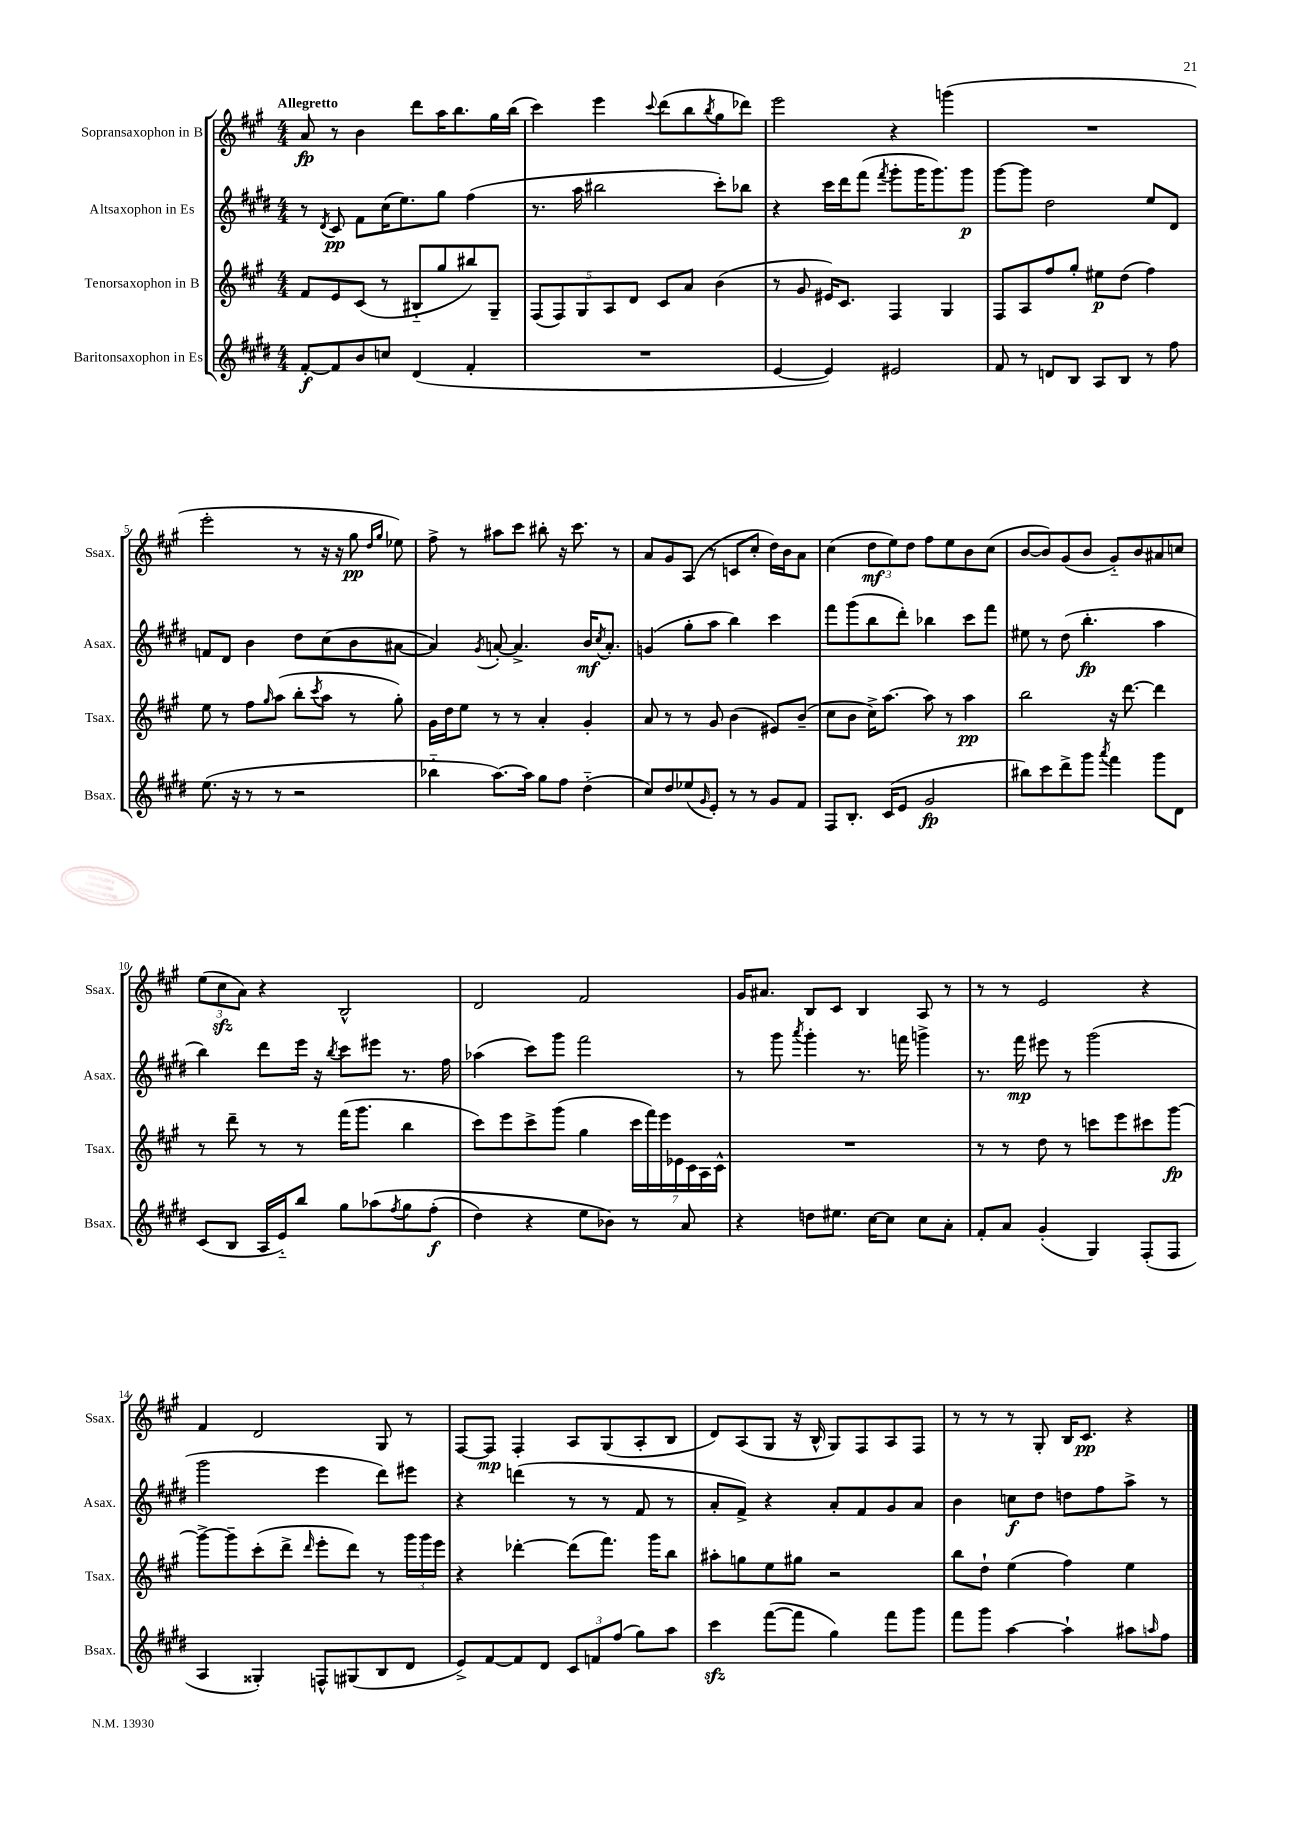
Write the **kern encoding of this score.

**kern	**kern	**kern	**kern
*staff4	*staff3	*staff2	*staff1
*clefG2	*clefG2	*clefG2	*clefG2
*k[f#c#g#d#]	*k[f#c#g#]	*k[f#c#g#d#]	*k[f#c#g#]
*M4/4	*M4/4	*M4/4	*M4/4
[8f#'	8f#	8r	8a
.	.	8qd#	.
8f#]	8e	8c#	8r
8b	(8c#	8f#	4b
8cc	8r	(16cc#	.
.	.	8.ee)	.
(4d#	8B#'~	.	8ddd
.	8gg#	8gg#	16aa
.	.	.	8.bb
4f#'	8bb#)	(4ff#	.
.	8G#~	.	16gg#
.	.	.	(16bb
=	=	=	=
1r	(10F#	8.r	4ccc#)
.	10F#)	.	.
.	.	16aa	.
.	10G#	.	.
.	.	2bb#	4eee
.	10A	.	.
.	10d	.	.
.	.	.	8qqccc#
.	8c#	.	(8ddd
.	8a	.	8bb
.	.	.	8qbb
.	(4b	8ccc#')	8gg#
.	.	8bb-	8ddd-)
=	=	=	=
[4e	8r	4r	2eee
.	8g#	.	.
4e])	16e#)	16ccc#	.
.	8.c#	16ddd#	.
.	.	(8fff#	.
.	.	8qfff#	.
2e#	4F#	8ggg#'	4r
.	.	16ggg#	.
.	.	8.ggg#)	.
.	4G#	.	(4ggg
.	.	8ggg#	.
=	=	=	=
8f#	8F#	[8ggg#	1r
8r	8A	8ggg#]	.
8d	8ff#	2dd#	.
8B	8gg#'	.	.
8A	8ee#	.	.
8B	(8dd	.	.
8r	4ff#)	8ee	.
8ff#	.	8d#	.
=	=	=	=
(8.ee	8ee	8f	2eee'
.	8r	8d#	.
16r	.	.	.
8r	8ff#	4b	.
.	16qqgg#	.	.
8r	(8aa	.	.
2r	8bb'	8dd#	8r
.	8qccc#	.	.
.	8aa	(8cc#	16r
.	.	.	16r
.	8r	8b	8gg#
.	.	.	16qqdd
.	.	.	16qqgg#
.	8gg#')	[8a#	8ee-)
=	=	=	=
4bb-'~	16g#	4a#])	8ff#^
.	16dd	.	.
.	8ee	.	8r
.	.	8qg#	.
[8.aa)	8r	[8a'	8aa#
.	8r	4.a^]	8ccc#
16aa]	.	.	.
8gg#	4a'	.	8bb#'
8ff#	.	.	16r
.	.	.	8.ccc#
(4dd#'~	4g#'	16b	.
.	.	8qcc#	.
.	.	8.a'	.
.	.	.	8r
=	=	=	=
8cc#)	8a	(4g	8a
8dd#	8r	.	8g#
(8ee-	8r	8gg#'	(8A
16qqg#	.	.	.
8e')	8g#	8aa	8r
8r	(4b	4bb)	8c
8r	.	.	8cc#'
8g#	8e#)	4ccc#	16dd)
.	.	.	16b
8f#	(8b~	.	8a
=	=	=	=
8F#	8cc#	8fff#	(4cc#
8.B'	8b	(8ggg#	.
.	16cc#^)	8bb	12dd
(16c#	[8.aa	.	.
.	.	.	12ee)
8e	.	8ddd#')	.
.	.	.	12dd
2g#	8aa]	4bb-	8ff#
.	8r	.	8ee
.	4aa	8ccc#	8b
.	.	8fff#	(8cc#
=	=	=	=
8bb#)	2bb	8ee#	[8b
8ccc#	.	8r	8b])
8ddd#^	.	(8dd#	(8g#
8ggg#	.	4.bb'	8b
8qaaa	.	.	.
4fff#	16r	.	8g#'~)
.	[8.ddd	.	.
.	.	.	8b
8ggg#	4ddd]	4aa	8a#
8d#	.	.	8cc
=	=	=	=
(8c#	8r	4bb)	(12ee
.	.	.	12cc#
8B	8ddd~	.	.
.	.	.	12a)
16A	8r	8ddd#	4r
16e'~)	.	.	.
8bb	8r	16eee	.
.	.	16r	.
.	.	8qbb	.
8gg#	(16fff#	8ccc#	2B^^
.	8.ggg#	.	.
&(8aa-	.	8eee#	.
8qff#	.	.	.
8gg#	4bb	8.r	.
(8ff#'	.	.	.
.	.	16ff#	.
=	=	=	=
4dd#)	8ccc#)	(4aa-	2d
.	8eee	.	.
4r	8ccc#^	8ccc#)	.
.	(8ggg#	8ggg#	.
8ee	4gg#	2fff#	2f#
8b-&)	.	.	.
8r	28ccc#	.	.
.	28fff#)	.	.
.	28eee	.	.
.	28e-	.	.
8a	.	.	.
.	28c#	.	.
.	28A	.	.
.	28c#^^	.	.
=	=	=	=
4r	1r	8r	16g#
.	.	.	8.a#
.	.	8ggg#	.
.	.	8qaaa	.
8dd	.	4ggg#'	8B
8.ee#	.	.	8c#
.	.	8.r	4B
[16cc#	.	.	.
8cc#]	.	.	.
.	.	16fff	.
8cc#	.	4ggg^	8A
8a'	.	.	8r
=	=	=	=
8f#'	8r	8.r	8r
8a	8r	.	8r
.	.	16fff#	.
(4g#'	8dd	8eee#	2e
.	8r	8r	.
4G#)	8ccc	(2ggg#	.
.	8eee	.	.
(8F#'	8ccc#	.	4r
8F#	[8ggg#	.	.
=	=	=	=
4A	8ggg#^_	2ggg#	4f#
.	8ggg#~]	.	.
4G##')	(8ccc#'	.	2d
.	8ddd^	.	.
.	16qqddd	.	.
8F^^	8eee'	4eee	.
(8G#	8ddd)	.	.
8B	8r	8ddd#)	8G#
8d#	24ggg#	8eee#	8r
.	24ggg#	.	.
.	24eee	.	.
=	=	=	=
8e^)	4r	4r	[8F#
[8f#	.	.	8F#]
8f#]	[4ddd-'	(4ddd	4F#'
8d#	.	.	.
12c#	(8ddd-]	8r	8A
12f	.	.	.
.	8.fff#)	8r	(8G#
(12ff#	.	.	.
8gg#)	.	8f#	8A'
.	16ggg#	.	.
8aa	8bb	8r	8B
=	=	=	=
4ccc#	8aa#'	8a'	8d)
.	8gg	8f#^)	(8A
([8fff#	8ee	4r	8G#
8fff#]	8gg#	.	16r
.	.	.	16B^^
4gg#)	2r	8a'	8G#)
.	.	8f#	8F#
8fff#	.	8g#	8A
8ggg#	.	8a	8F#
=	=	=	=
8fff#	8bb	4b	8r
8ggg#	8dd`	.	8r
[4aa	(4ee	8cc	8r
.	.	8dd#	8G#'
4aa`]	4ff#)	8dd	16B
.	.	.	8.c#
.	.	8ff#	.
8aa#	4ee	8aa^	4r
16qqaa	.	.	.
8ff#	.	8r	.
==	==	==	==
*-	*-	*-	*-
